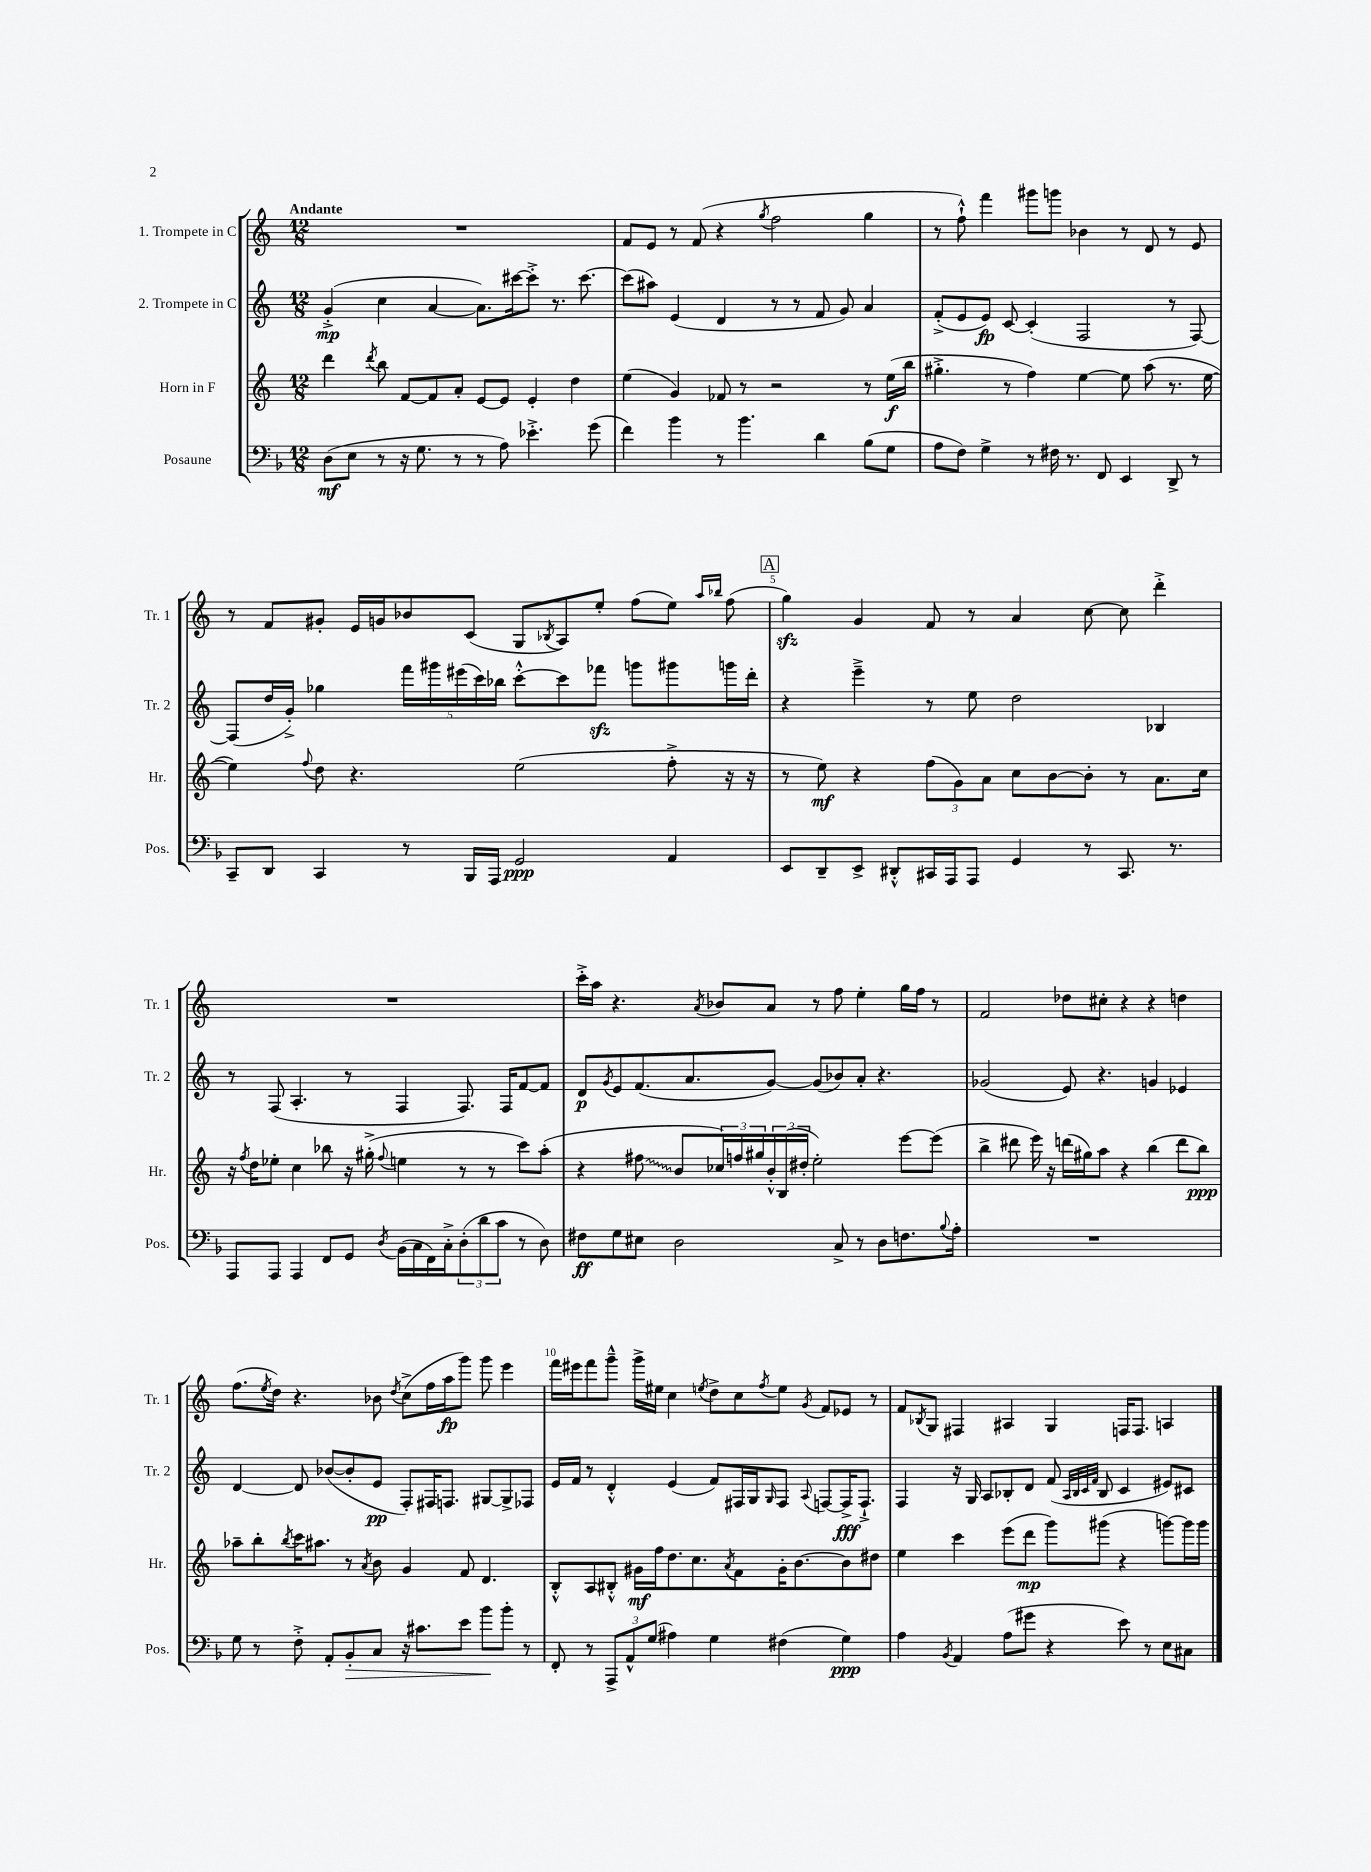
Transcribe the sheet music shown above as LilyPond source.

<<
\new StaffGroup <<
\new Staff = "s0" \with { instrumentName = "1. Trompete in C" shortInstrumentName = "Tr. 1" } {
    \clef treble \key c \major \numericTimeSignature \time 12/8 \tempo "Andante"
    R1. |
    f'8 e'8 r8 f'8( r4 \acciaccatura { g''8 } f''2 g''4 |
    r8 f''8-!-^) f'''4 gis'''8 g'''8 bes'4 r8 d'8 r8 e'8 |
    r8 f'8 gis'8-. e'16 g'16 bes'8 c'8( g8 \acciaccatura { bes8 } a8) e''8-. f''8( e''8) \grace { a''16 bes''16 } f''8( |
    \mark \markup { \box "A" } g''4\sfz) g'4 f'8 r8 a'4 c''8~ c''8 d'''4-.-> |
    R1. |
    c'''16-.-> a''16 r4. \acciaccatura { a'8 } bes'8 a'8 r8 f''8 e''4-. g''16 f''16 r8 |
    f'2 des''8 cis''8-. r4 r4 d''4 |
    f''8.( \acciaccatura { e''8 } d''16) r4. bes'8 \acciaccatura { d''8 } c''8->( f''16 a''16\fp g'''8) g'''8 e'''4 |
    f'''16 eis'''16 f'''8 g'''8---^ g'''16-> eis''16 c''4 \acciaccatura { e''8 } d''8-> c''8 \acciaccatura { f''8 } e''8 \acciaccatura { g'8 } f'8 ees'8 r8 |
    f'8 \acciaccatura { bes8 } g8 fis4 ais4 g4 f16 f8. a4 \bar "|." |
}
\new Staff = "s1" \with { instrumentName = "2. Trompete in C" shortInstrumentName = "Tr. 2" } {
    \clef treble \key c \major \numericTimeSignature \time 12/8
    g'4-.->\mp( c''4 a'4~ a'8.) cis'''16~ cis'''8-.-> r8. cis'''8.~ |
    cis'''8( ais''8) e'4( d'4 r8 r8 f'8 g'8) a'4 |
    f'8-.->( e'8 e'8\fp) c'8~ c'4-.( f2 r8 f8~) |
    f8( d''16 g'16-.->) ges''4 \tuplet 5/4 { f'''16 gis'''16 eis'''16( c'''16) bes''16 } c'''8~-.-^ c'''8 fes'''8\sfz g'''8 gis'''8 g'''16 d'''16-. |
    \mark \markup { \box "A" } r4 e'''4---> r8 e''8 d''2 bes4 |
    r8 f8( a4.-. r8 f4 f8.) f16 f'8~ f'8 |
    d'8\p \acciaccatura { g'8 } e'8 f'8.( a'8. g'8~) g'8( bes'8) a'8-. r4. |
    ges'2( e'8) r4. g'4 ees'4 |
    d'4~ d'8 bes'8~( bes'8-. e'8\pp f8-.) fis16 f8. gis8~ gis8-> fes8 |
    e'16 f'16 r8 d'4-.-^ e'4( f'8) fis16 g16 \grace { g16 } fis8 \appoggiatura { a8 } f8~ f16->\fff f8.-!-> |
    f4 r16 g16 a8 bes8-. d'8 f'8( \grace { a32 bes32 c'32 f'32 } bes8 c'4 eis'8) cis'8 \bar "|." |
}
\new Staff = "s2" \with { instrumentName = "Horn in F" shortInstrumentName = "Hr." } {
    \clef treble \key c \major \numericTimeSignature \time 12/8
    d'''4 \acciaccatura { d'''8 } b''8 f'8~ f'8 a'8-. e'8~ e'8 e'4-. d''4 |
    e''4( g'4) fes'8 r8 r2 r8 e''16\f( b''16 |
    gis''4.-.-> r8 f''4) e''4~ e''8 a''8( r8. e''16~ |
    e''4) \appoggiatura { f''8 } d''8 r4. e''2( f''8-.-> r16 r16 |
    \mark \markup { \box "A" } r8 e''8\mf) r4 \tuplet 3/2 { f''8( g'8) a'8 } c''8 b'8~ b'8-. r8 a'8. c''16 |
    r16 \acciaccatura { f''8 } d''16 ees''8-. c''4 bes''8 r16 gis''16-.->( \appoggiatura { f''8 } e''4 r8 r8 c'''8) a''8-.( |
    r4 \once \override Glissando.style = #'zigzag fis''8\glissando b'8 \tuplet 3/2 { ces''16) f''16 gis''16 } \tuplet 3/2 { b'16-.-^ b16( dis''16-. } e''2-.) e'''8~ e'''8( |
    b''4-> dis'''8 e'''16) r16 d'''16( gis''16) a''8 r4 b''4( d'''8 b''8\ppp) |
    aes''8-- b''8-. \acciaccatura { b''8 } c'''16 ais''8. r8 \acciaccatura { a'8 } b'8 g'4 f'8 d'4. |
    b8-.-^ a8 bis8-.-^ gis'16\mf f''16 d''8. c''8. \acciaccatura { a'8 } f'8 gis'16-. b'8.~ b'8 dis''8 |
    e''4 c'''4 e'''8( d'''8\mp g'''8) gis'''8( r4 g'''8~) g'''16 g'''16 \bar "|." |
}
\new Staff = "s3" \with { instrumentName = "Posaune" shortInstrumentName = "Pos." } {
    \clef bass \key f \major \numericTimeSignature \time 12/8
    d8\mf( e8 r8 r16 g8. r8 r8 a8) ees'4.-.-> g'8( |
    f'4) bes'4 r8 bes'4. d'4 bes8( g8 |
    a8 f8) g4-> r8 fis16 r8. f,8 e,4 d,8-> r8 |
    c,8-- d,8 c,4 r8 bes,,16 a,,16 g,2\ppp a,4 |
    \mark \markup { \box "A" } e,8 d,8-- e,8-> dis,8-.-^ cis,16 a,,16 a,,8 g,4 r8 cis,8. r8. |
    a,,8 a,,8 a,,4 f,8 g,8 \acciaccatura { d8 } bes,16( c16 f,16) c16-.-> \tuplet 3/2 { d8-.( d'8 c'8 } r8 d8) |
    fis8\ff g8 eis8 d2 c8-> r8 d8 f8. \appoggiatura { bes8 } a16-. |
    R1. |
    g8 r8 f8-.-> a,8-. bes,8-.\> c8 r16 cis'8. e'8 bes'8\! bes'8-. r8 |
    f,8-. r8 \tuplet 3/2 { a,,8-> a,8-^ g8( } ais4) g4 fis4( g4\ppp) |
    a4 \acciaccatura { bes,8 } a,4 a8( gis'8 r4 e'8) r8 e8 cis8 \bar "|." |
}
>>
>>
\layout { \context { \Score \override BarNumber.break-visibility = ##(#f #t #t) barNumberVisibility = #(every-nth-bar-number-visible 5) } }
